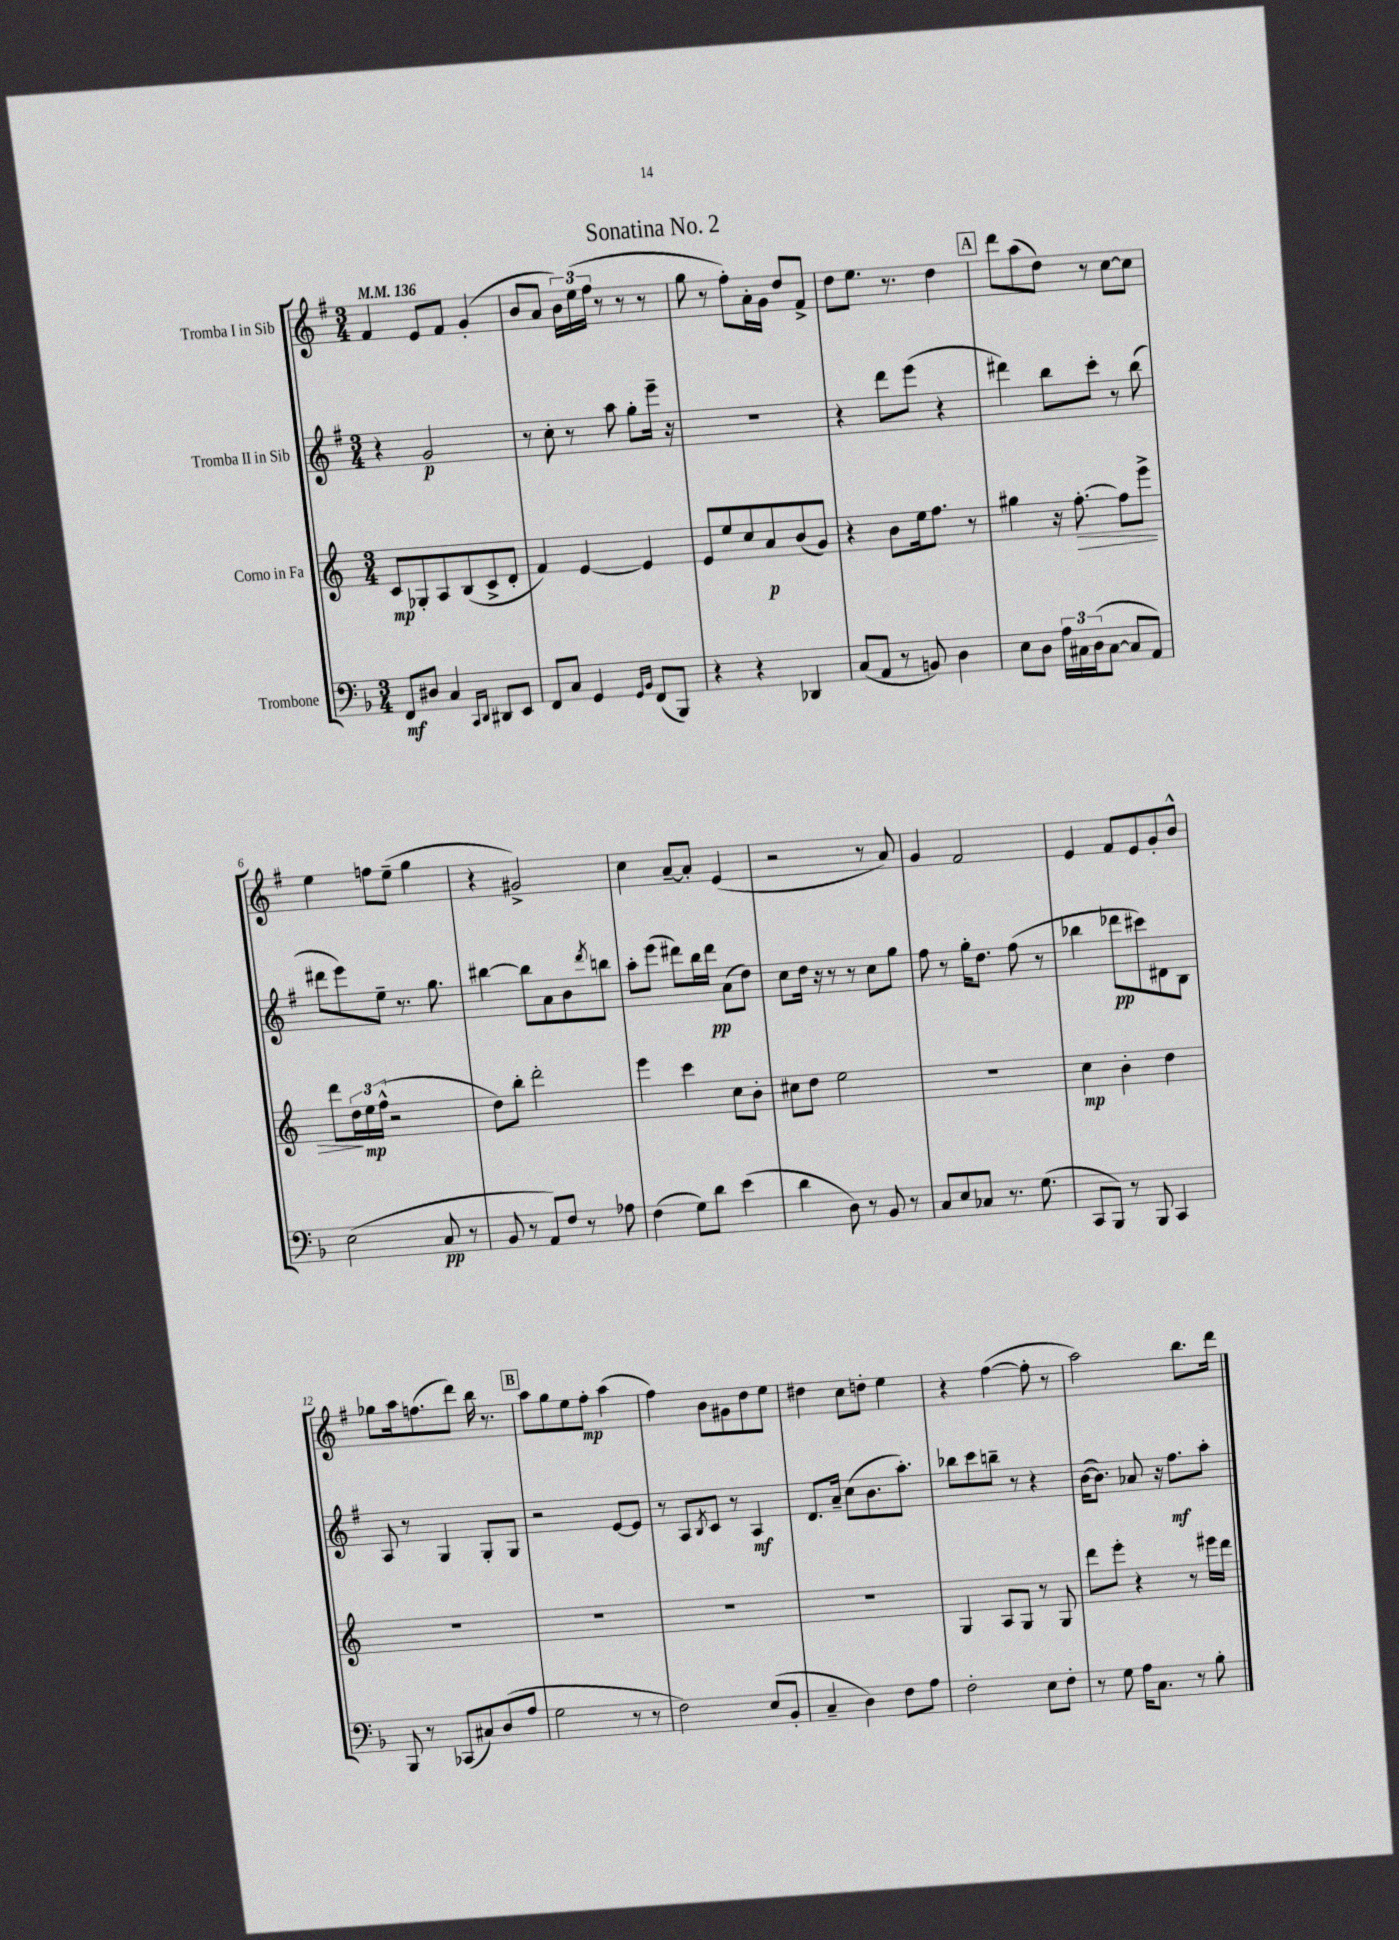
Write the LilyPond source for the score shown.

\header { title = "Sonatina No. 2" }
<<
\new StaffGroup <<
\new Staff = "s0" \with { instrumentName = "Tromba I in Sib" } {
    \clef treble \key g \major \numericTimeSignature \time 3/4 \tempo 4 = 136
    fis'4 e'8 fis'8 g'4-.( |
    b'8 a'8 \tuplet 3/2 { b'16) e''16( fis''16 } r8 r8 r8 |
    g''8 r8 fis''8-.) a'16-. g'16 d''8 fis'8-> |
    d''8 e''8. r8. d''4 |
    \mark \markup { \box "A" } d'''8 a''8( d''8) r8 c''8~ c''8 |
    e''4 f''8 e''8--( g''4 |
    r4 gis'2->) |
    c''4 a'8~-- a'8-. e'4( |
    r2 r8 a'8) |
    g'4 fis'2 |
    e'4 fis'8 e'8 g'8-. b'8-^ |
    ges''8 a''16 f''8.( d'''8) b''16 r8. |
    \mark \markup { \box "B" } a''8 g''8 e''8 fis''8-.\mp a''4( |
    fis''4) b'8 gis'8 d''8 e''8 |
    dis''4 c''8 d''8-. e''4 |
    r4 fis''4~( fis''8-. r8 |
    a''2) b''8. d'''16 \bar "|." |
}
\new Staff = "s1" \with { instrumentName = "Tromba II in Sib" } {
    \clef treble \key g \major \numericTimeSignature \time 3/4
    r4 g'2\p |
    r8 c''8-. r8 a''8 g''8-. e'''16-- r16 |
    R2. |
    r4 d'''8 e'''8( r4 |
    \mark \markup { \box "A" } dis'''4) b''8 c'''8-. r8 b''8( |
    dis'''8 e'''8) e''8-- r8. g''8. |
    bis''4~ bis''8 a'8 b'8 \acciaccatura { d'''8 } b''8 |
    a''8-. e'''8( dis'''8) b''16 dis'''16\pp a'8( d''8) |
    c''8 d''16 r16 r8 r8 c''8 g''8 |
    fis''8 r8 g''16-. d''8. fis''8( r8 |
    bes''4 des'''8\pp cis'''8) dis'8 b8 |
    a8 r8 g4 g8-. g8 |
    \mark \markup { \box "B" } r2 e'8~ e'8 |
    r8 a8 \acciaccatura { b8 } c'8 r8 a4\mf |
    d'8. a'16-- c''8( b'8. a''8.-.) |
    bes''8 c'''8 b''8-- r8 r4 |
    b'16~( b'8.) aes'8 r16 fis''8.\mf a''8-. \bar "|." |
}
\new Staff = "s2" \with { instrumentName = "Corno in Fa" } {
    \clef treble \key c \major \numericTimeSignature \time 3/4
    c'8\mp ges8-. a8 b8( c'8-> d'8-. |
    f'4) e'4~ e'4 |
    e'8 e''8 c''8 a'8\p b'8( g'8) |
    r4 b'8 e''16 f''8. r8 |
    \mark \markup { \box "A" } gis''4 r16 f''8.~-.\> f''8 e'''8-> |
    d'''8 \tuplet 3/2 { d''16\! e''16\mp f''16-^( } r2 |
    d''8) b''8-. d'''2-. |
    e'''4 c'''4 c''8 b'8-. |
    cis''8 d''8 e''2 |
    R2. |
    c''4\mp b'4-. d''4 |
    R2. |
    \mark \markup { \box "B" } R2. |
    R2. |
    R2. |
    g4 a8 g8 r8 g8 |
    d'''8 e'''8-. r4 r8 eis'''16 d'''16 \bar "|." |
}
\new Staff = "s3" \with { instrumentName = "Trombone" } {
    \clef bass \key f \major \numericTimeSignature \time 3/4
    f,8\mf dis8 c4 \grace { c,16 d,16 } dis,8 e,8 |
    f,8 c8 g,4 \grace { g,16 bes,16 } f,8( bes,,8) |
    r4 r4 des,4 |
    c8( a,8 r8 b,8) d4 |
    \mark \markup { \box "A" } e8 d8 \tuplet 3/2 { a16 cis16 d16( } cis8~ cis8 a,8) |
    e2( c8\pp r8 |
    bes,8 r8 a,8) f8 r8 aes8 |
    f4( g8) d'8 e'4( |
    d'4 d8) r8 bes,8 r8 |
    c8 e8 ces8 r8. g8.( |
    c,8 bes,,8) r8 bes,,8 c,4 |
    bes,,8 r8 ces,8( cis8) d8( a8 |
    \mark \markup { \box "B" } g2 r8 r8 |
    f2) e8( bes,8-. |
    c4-- d4) f8 a8 |
    f2-. e8 f8-. |
    r8 g8 a16 c8. r8 bes8-. \bar "|." |
}
>>
>>
